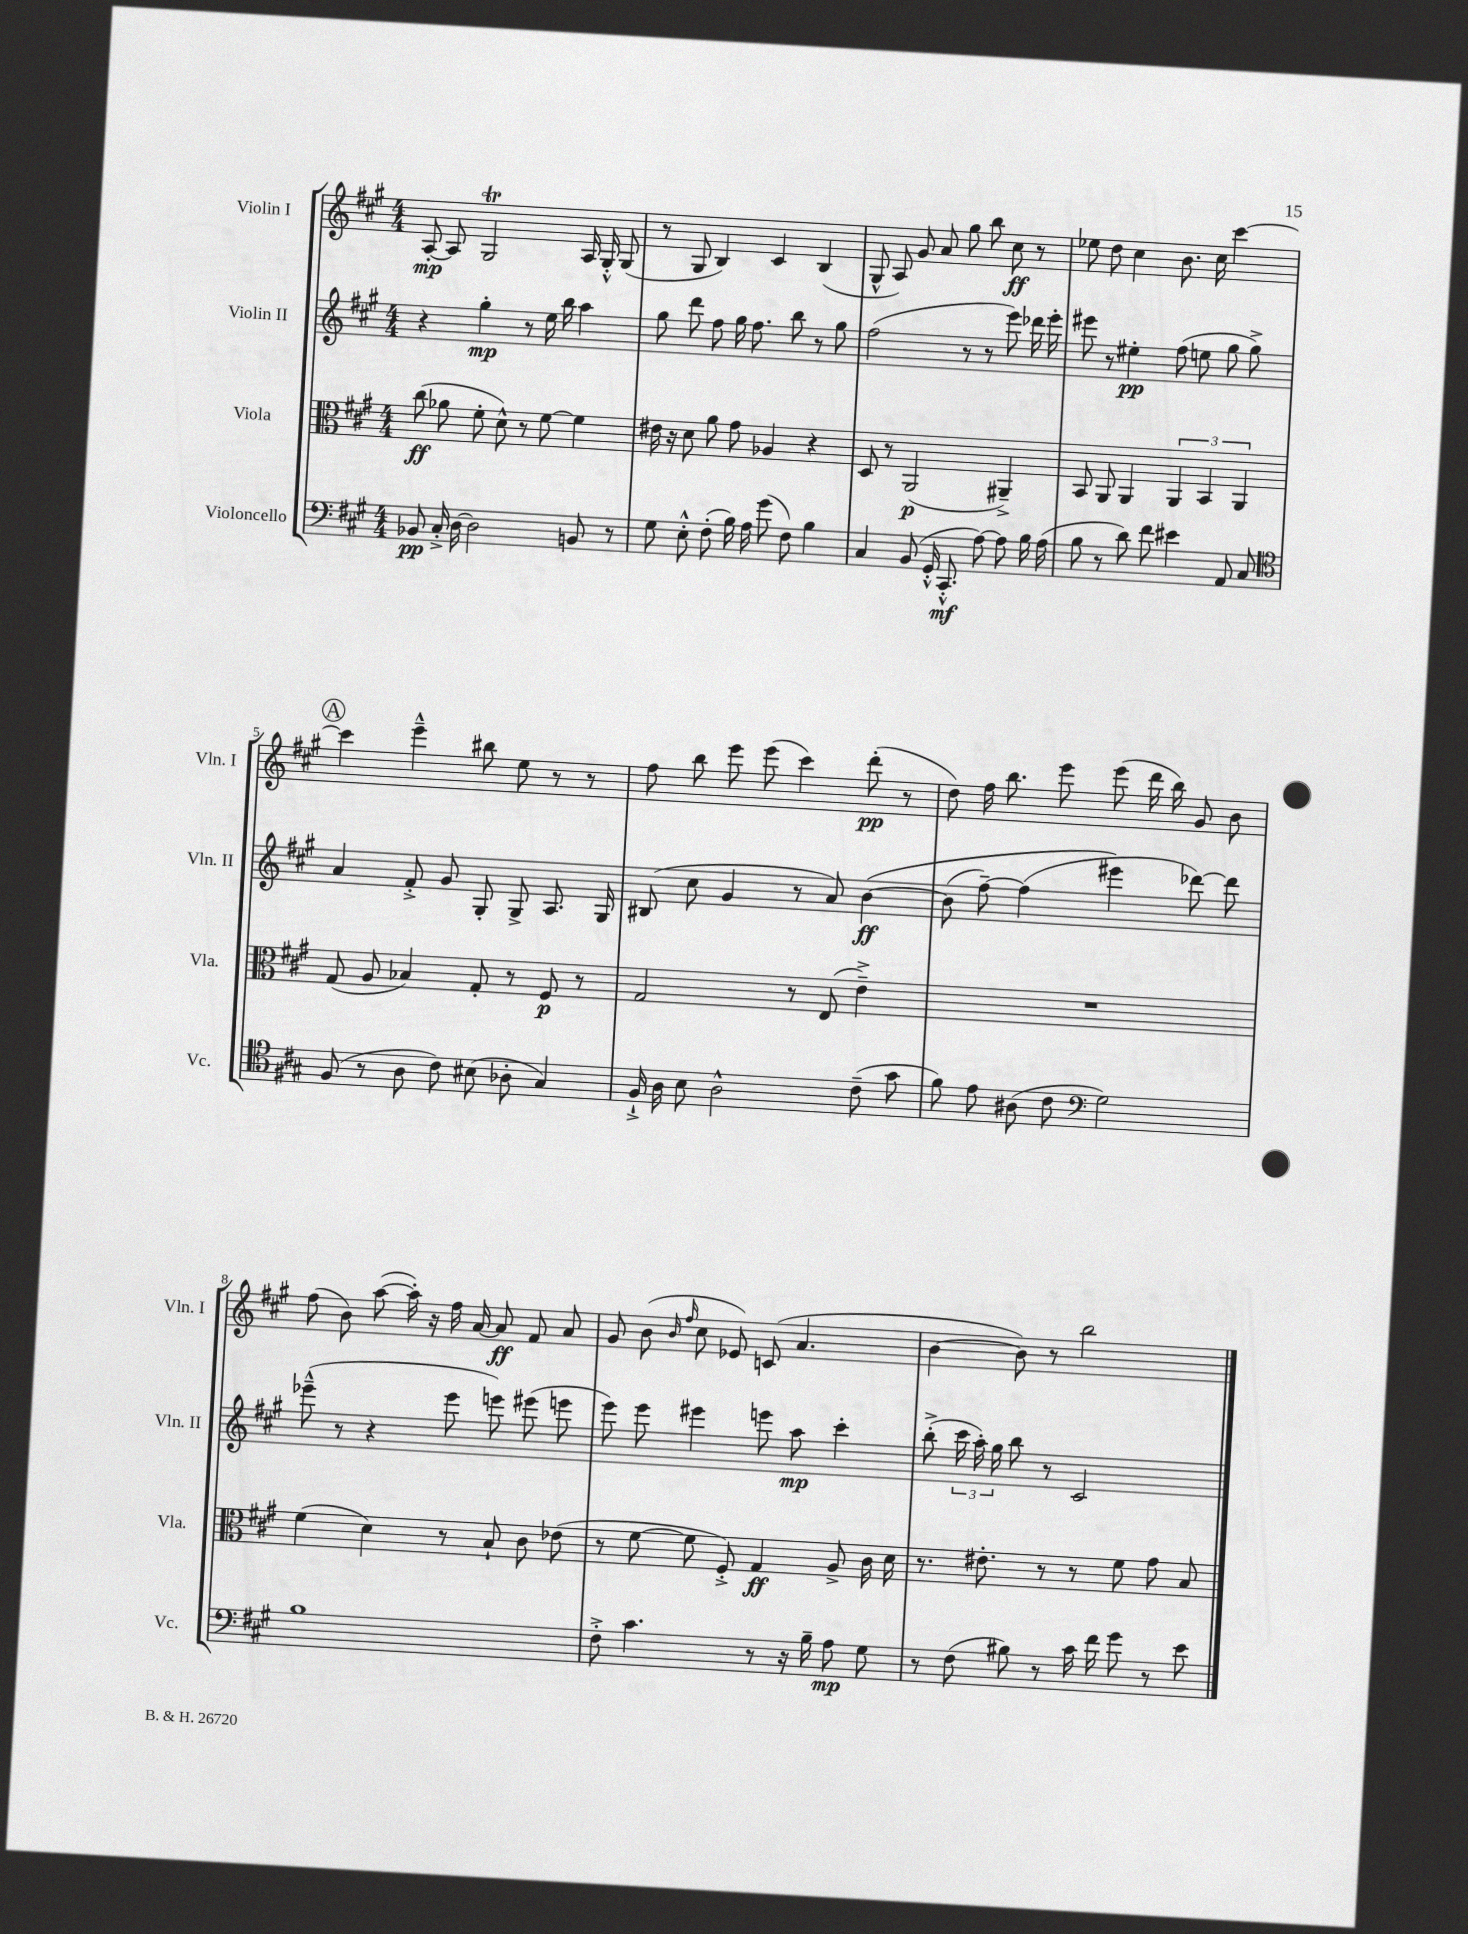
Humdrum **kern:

**kern	**kern	**kern	**kern
*staff4	*staff3	*staff2	*staff1
*clefF4	*clefC3	*clefG2	*clefG2
*k[f#c#g#]	*k[f#c#g#]	*k[f#c#g#]	*k[f#c#g#]
*M4/4	*M4/4	*M4/4	*M4/4
8BB-	(8cc#	4r	[8A'
16C#'^	8a-	.	8A]
[16D	.	.	.
2D]	8f#'	4gg#'	2G#
.	8d^^)	.	.
.	8r	8r	.
.	[8f#	16ee	.
.	.	16bb	.
8BB	4f#]	4aa	16A
.	.	.	16G#'^^
8r	.	.	(8G#
=	=	=	=
8G#	16e#	8gg#	8r
.	16r	.	.
8E'^^	8d	8ddd	8G#
(8F#'	8a	8ff#	4B)
16B)	8g#	16gg#	.
16A	.	8.ff#	.
(8g#	4A-	.	4c#
8F#)	.	8bb	.
4B	4r	8r	(4B
.	.	8gg#	.
=	=	=	=
4C#	8D	(2ff#	8G#^^
.	8r	.	8A)
(8BB	(2AA	.	8g#
16GG#'^^	.	.	8a
8.CC#'^^	.	.	.
.	.	8r	8gg#
[8A)	.	8r	8bb
8A]	4AA#~^)	8eee)	8cc#
16B	.	16ddd-	8r
(16A	.	16eee'	.
=	=	=	=
8B	8BB	8eee#	8ee-
8r	8AA	8r	8dd
8d)	4AA	4ee#'	4cc#
8f#	.	.	.
4e#	6AA	(8ff#	8.b
.	.	8ee	.
.	6BB	.	.
.	.	.	16cc#
8AA	.	8gg#	[4ccc#
.	6AA	.	.
8C#	.	8gg#^)	.
=	=	=	=
*clefC4	*	*	*
(8F#	(8G#	4a	4ccc#]
8r	8A	.	.
8A	4B-)	8f#'^	4eee~^^
8c#)	.	8g#	.
(8B#	8G#'	8G#'	8bb#
8A-'	8r	8G#^	8ee
4G#)	8F#	8.A	8r
.	8r	.	8r
.	.	16G#	.
=	=	=	=
16F#`^	2G#	(8B#	8ff#
16A	.	.	.
8B	.	8cc#	8bb
2A^^	.	4g#	8eee
.	.	.	(8eee
.	8r	8r	4ccc#)
.	(8E	8a)	.
(8c#~	4e~^)	&([4b	(8ddd'
8g#	.	.	8r
=	=	=	=
8f#)	1r	(8b]	8dd)
8e	.	[8ff#~)	16ff#
.	.	.	8.bb
(8A#	.	(4ff#]	.
8c#	.	.	8eee
*clefF4	*	*	*
2G#)	.	4eee#&)	(8eee
.	.	.	16ddd
.	.	.	16bb)
.	.	[8ddd-)	8g#
.	.	8ddd-]	8b
=	=	=	=
1B	(4f#	(8eee-~^^	(8ff#
.	.	8r	8b)
.	4d)	4r	([8aa
.	.	.	16aa'])
.	.	.	16r
.	8r	8eee-	16ff#
.	.	.	[16a
.	8B`	8eee)	8a]
.	8c#	(8eee#	8f#
.	(8e-	8eee	8a
=	=	=	=
8F#'^	8r	8eee)	8g#
4.c#	[8f#	8eee	(8b
.	.	.	16qqb
.	.	.	16qqff#
.	8f#]	4eee#	8cc#
.	8F#'^)	.	8e-)
8r	4G#	8eee	(8c
16r	.	8aa	4.a
16B~	.	.	.
8A	8A^	4ccc#'	.
8G#	16c#	.	.
.	16d	.	.
=	=	=	=
8r	8.r	(8bb'^	[4b
(8F#	.	24ccc#	.
.	.	24aa')	.
.	8.e#'	.	.
.	.	24gg#	.
8B#)	.	8bb	8b])
8r	8r	8r	8r
16c#	8r	2c#	2bb
16f#	.	.	.
8g#	8f#	.	.
8r	8g#	.	.
8e	8B	.	.
==	==	==	==
*-	*-	*-	*-
